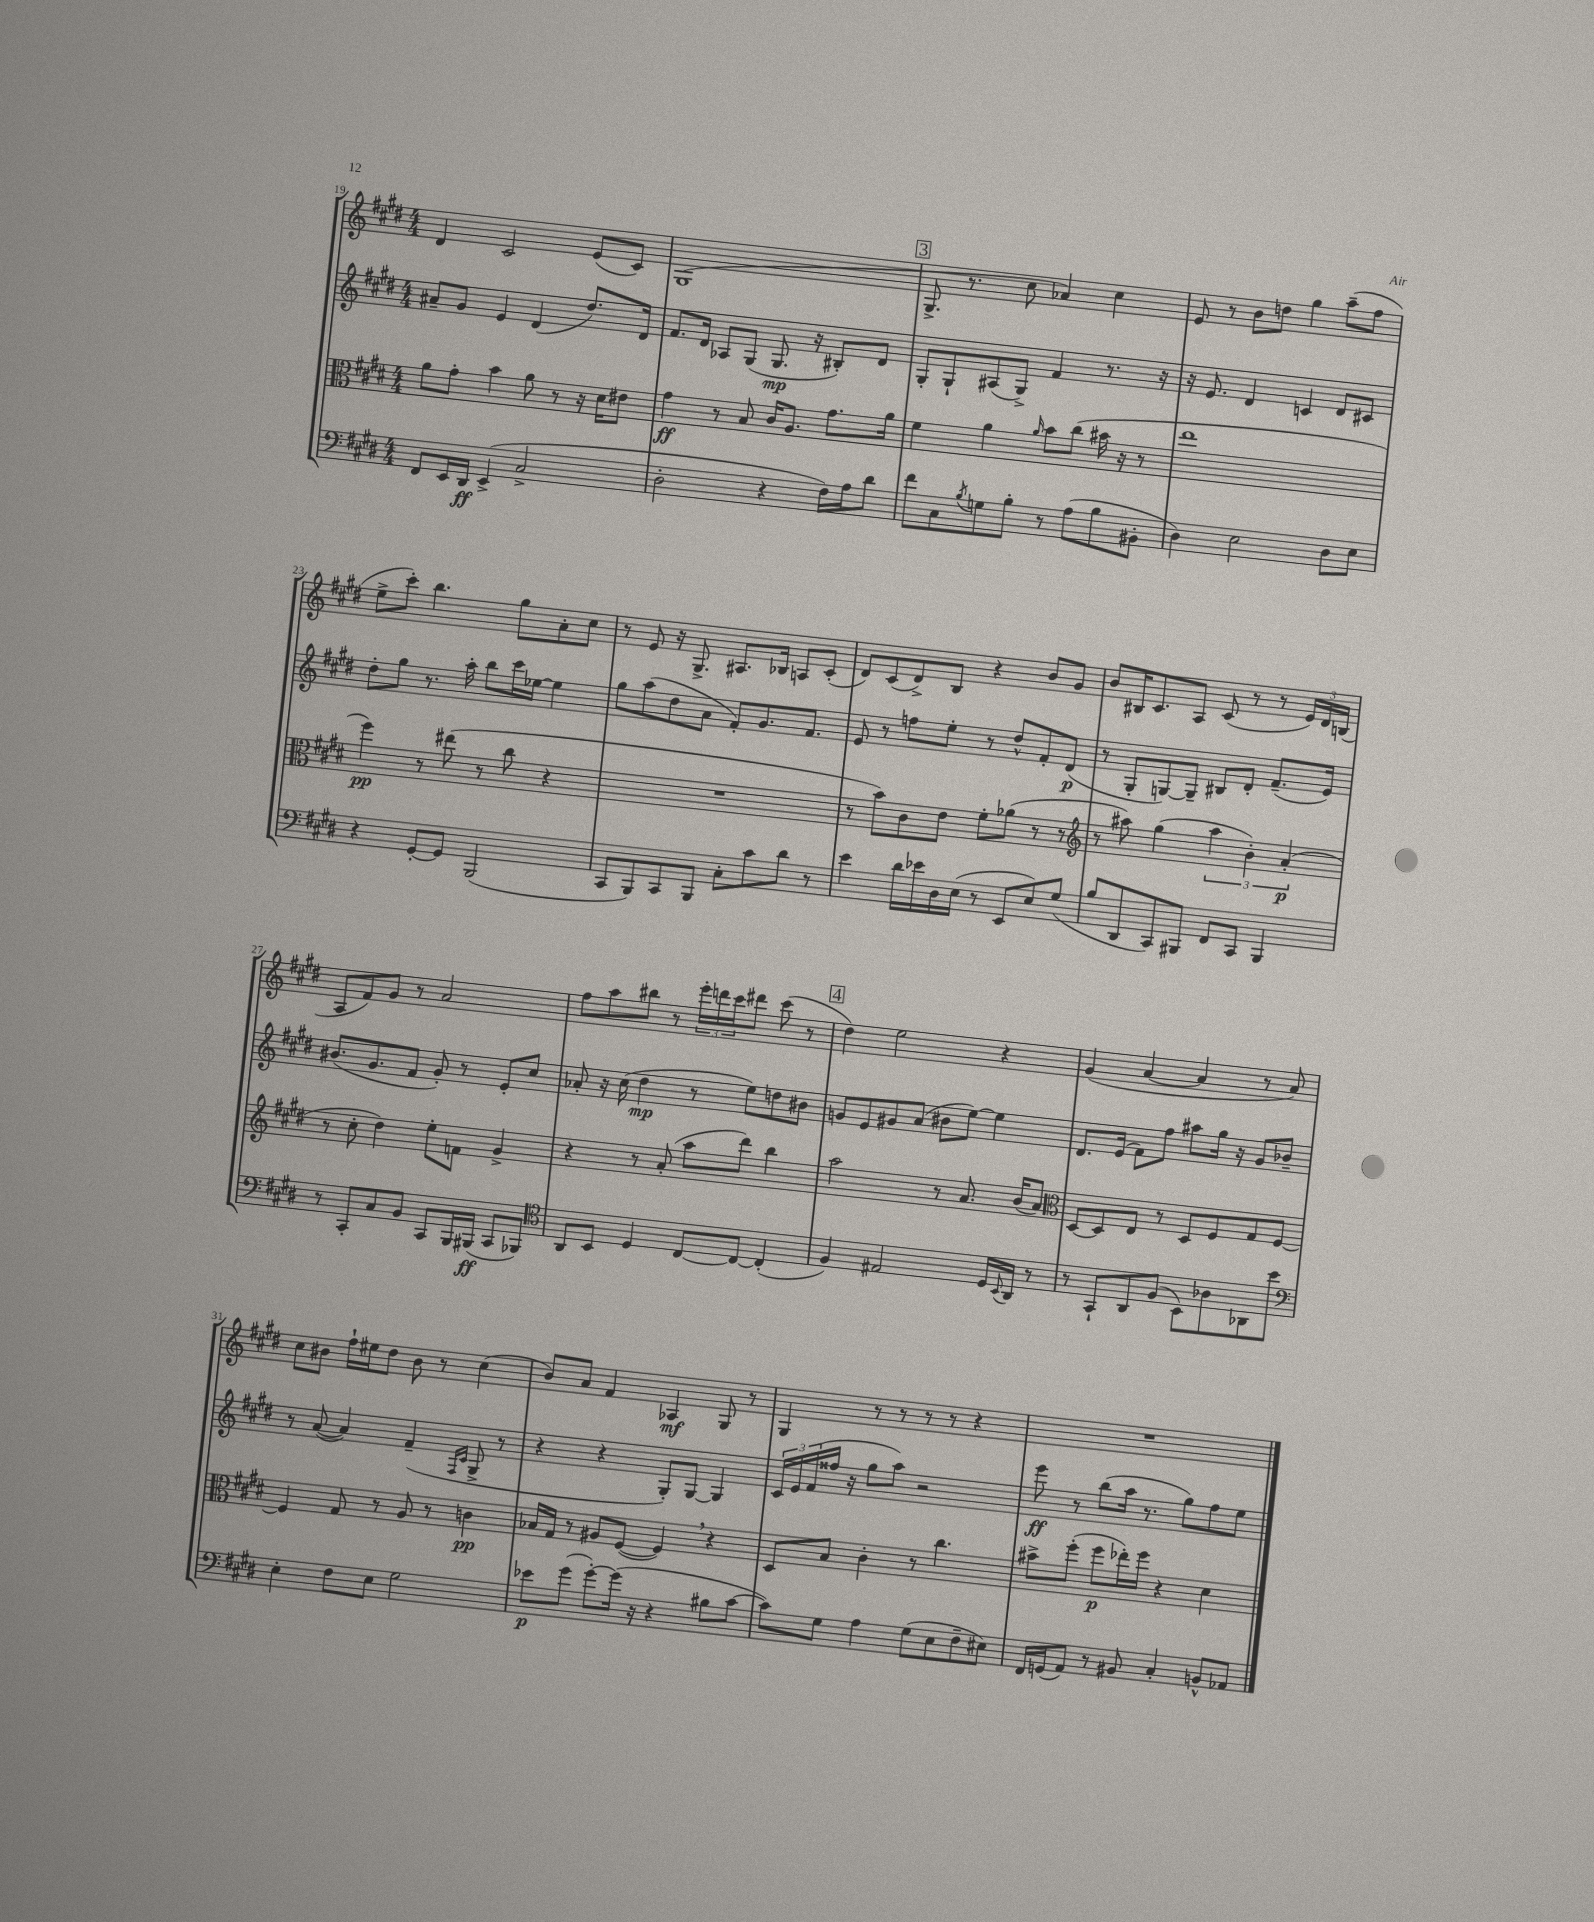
<<
\new StaffGroup <<
\new Staff = "s0" {
    \clef treble \key e \major \numericTimeSignature \time 4/4
    dis'4 cis'2 e'8( cis'8) |
    gis1( |
    \mark \markup { \box "3" } gis8.-> r8. cis''8 aes'4) cis''4 |
    e'8 r8 b'8 d''8 gis''4 a''8--( fis''8 |
    e''8-> cis'''8-.) b''4. gis''8 a'8-. cis''8 |
    r8 e'8 r16 gis8.-> ais8. bes16 a8 cis'8-.( |
    dis'8) cis'8( dis'8->) b8 r4 b'8 gis'8 |
    b'8 bis16 cis'8. a8 cis'8( r8 r8 \tuplet 3/2 { e'16) dis'16 b16( } |
    a8 fis'8) gis'8 r8 a'2 |
    fis''8 a''8 bis''8 r8 \tuplet 3/2 { e'''16-. d'''16 cis'''16 } dis'''8 cis'''8( r8 |
    \mark \markup { \box "4" } dis''4) e''2 r4 |
    gis'4( a'4~ a'4 r8 a'8) |
    cis''8 bis'8 fis''16-! eis''16 dis''8 bis'8 r8 cis''4( |
    b'8) a'8 fis'4 aes4\mf gis8 r8 |
    gis4 r8 r8 r8 r8 r4 |
    R1 \bar "|." |
}
\new Staff = "s1" {
    \clef treble \key e \major \numericTimeSignature \time 4/4
    ais'8-- gis'8 e'4 dis'4( dis''8.) dis'16 |
    fis'8. dis'16 aes8 gis8( gis8.\mp r16 bis8-.) dis'8 |
    \mark \markup { \box "3" } gis8-. gis8-! ais8( gis8->) fis'4 r8. r16 |
    r16 e'8. dis'4 c'4 dis'8 cis'8 |
    dis''8-. gis''8 r8. a''16-. b''8 cis'''16 ees''16~ ees''4 |
    gis''8 a''8( dis''8 a'8 fis'8-.) gis'8. fis'8. |
    e'8 r8 f''8 e''8-. r8 dis''8-^ fis'8-. dis'8\p( |
    r8 gis8-. g8~) g8-- bis8 dis'8-. fis'8.--( e'16) |
    bis'8.( gis'8. fis'8 gis'8-.) r8 e'8-. cis''8 |
    aes'8-. r16 cis''16( dis''4\mp r8 e''8) d''8 bis'8 |
    \mark \markup { \box "4" } g'8 e'8 gis'8 a'8( bis'8 e''8~) e''4 |
    dis'8. e'16( fis'8) fis''8 ais''8 gis''16 r16 gis'8 bes'8-- |
    r8 a'8~( a'4) fis'4--( \grace { fis16 cis'16 } gis8-> r8 |
    r4 r4 gis8-.) gis8~ gis4 |
    \tuplet 3/2 { cis'16 e'16 fis'16( } fisis''16 r16 gis''8 a''8) r2 |
    e'''8\ff r8 b''8( a''16 r8. gis''8) fis''8 e''8 \bar "|." |
}
\new Staff = "s2" {
    \clef alto \key e \major \numericTimeSignature \time 4/4
    a'8 gis'8-. b'4 a'8 r8 r16 dis'16 eis'8 |
    gis'4\ff r8 b8 cis'16 a8. gis'8. a'16 |
    \mark \markup { \box "3" } fis'4 a'4 \grace { a'16 } b'8 cis''8( bis'16 r16 r8 |
    e''1 |
    fis''4\pp) r8 eis''8( r8 cis''8 r4 |
    R1 |
    r8 b'8) cis'8 e'8 fis'8-. aes'8( r8 r8 |
    \clef treble r8 ais''8) gis''4( \tuplet 3/2 { ais''4 b'4-.) a'4-.\p( } |
    r8 cis''8-. dis''4) e''8-. f'8 gis'4-> |
    r4 r8 a'8-.( a''8 dis'''8) b''4 |
    \mark \markup { \box "4" } a''2 r8 a'8. b'16( a'8) |
    \clef alto dis8~ dis8 e8 r8 dis8 fis8 gis8 fis8~ |
    fis4 gis8 r8 a8 r8 c'4\pp |
    bes16 gis16 r8 ais8 fis8~( fis4) \breathe r4 |
    dis8 b8 cis'4-. r8 cis''4. |
    bis'8-> fis''8-.( fis''8\p ees''16-.) fis''16 r4 dis'4 \bar "|." |
}
\new Staff = "s3" {
    \clef bass \key e \major \numericTimeSignature \time 4/4
    fis,8 e,16 dis,16\ff e,4->( cis2-> |
    dis2-. r4 fis16) a16 dis'8 |
    \mark \markup { \box "3" } fis'8 cis8 \acciaccatura { b8 } g8 b8-. r8 a8( b8 bis,8-. |
    dis4) e2 dis8 e8 |
    r4 gis,8~-. gis,8 b,,2( |
    cis,8 b,,8) cis,8 b,,8 cis8-. cis'8 dis'8 r8 |
    e'4 dis'16 ees'16 dis16 e16( r8 e,8 e8) gis8( |
    b8 dis,8 cis,8) bis,,8 fis,8 cis,8 bis,,4 |
    r8 cis,8-. cis8 b,8 cis,8 b,,16 bis,,16\ff( cis,8 bes,,8) |
    \clef tenor a,8 b,8 dis4 cis8~ cis8~ cis4-.( |
    \mark \markup { \box "4" } fis4) eis2 dis16 \appoggiatura { b,8 } a,16 r8 |
    r8 gis,8-! a,8 fis8( b,8) aes8 aes,8 b'8 |
    \clef bass e4-. fis8 e8 gis2 |
    ees'8\p gis'8( gis'8~-.) gis'16( r16 r4 bis8 cis'8~ |
    cis'8) gis8 a4 gis8( e8 fis8-- eis8) |
    fis,16 g,16( a,8) r8 bis,8 cis4-. b,8-^ aes,8 \bar "|." |
}
>>
>>
\layout { \context { \Score currentBarNumber = #19 } }
